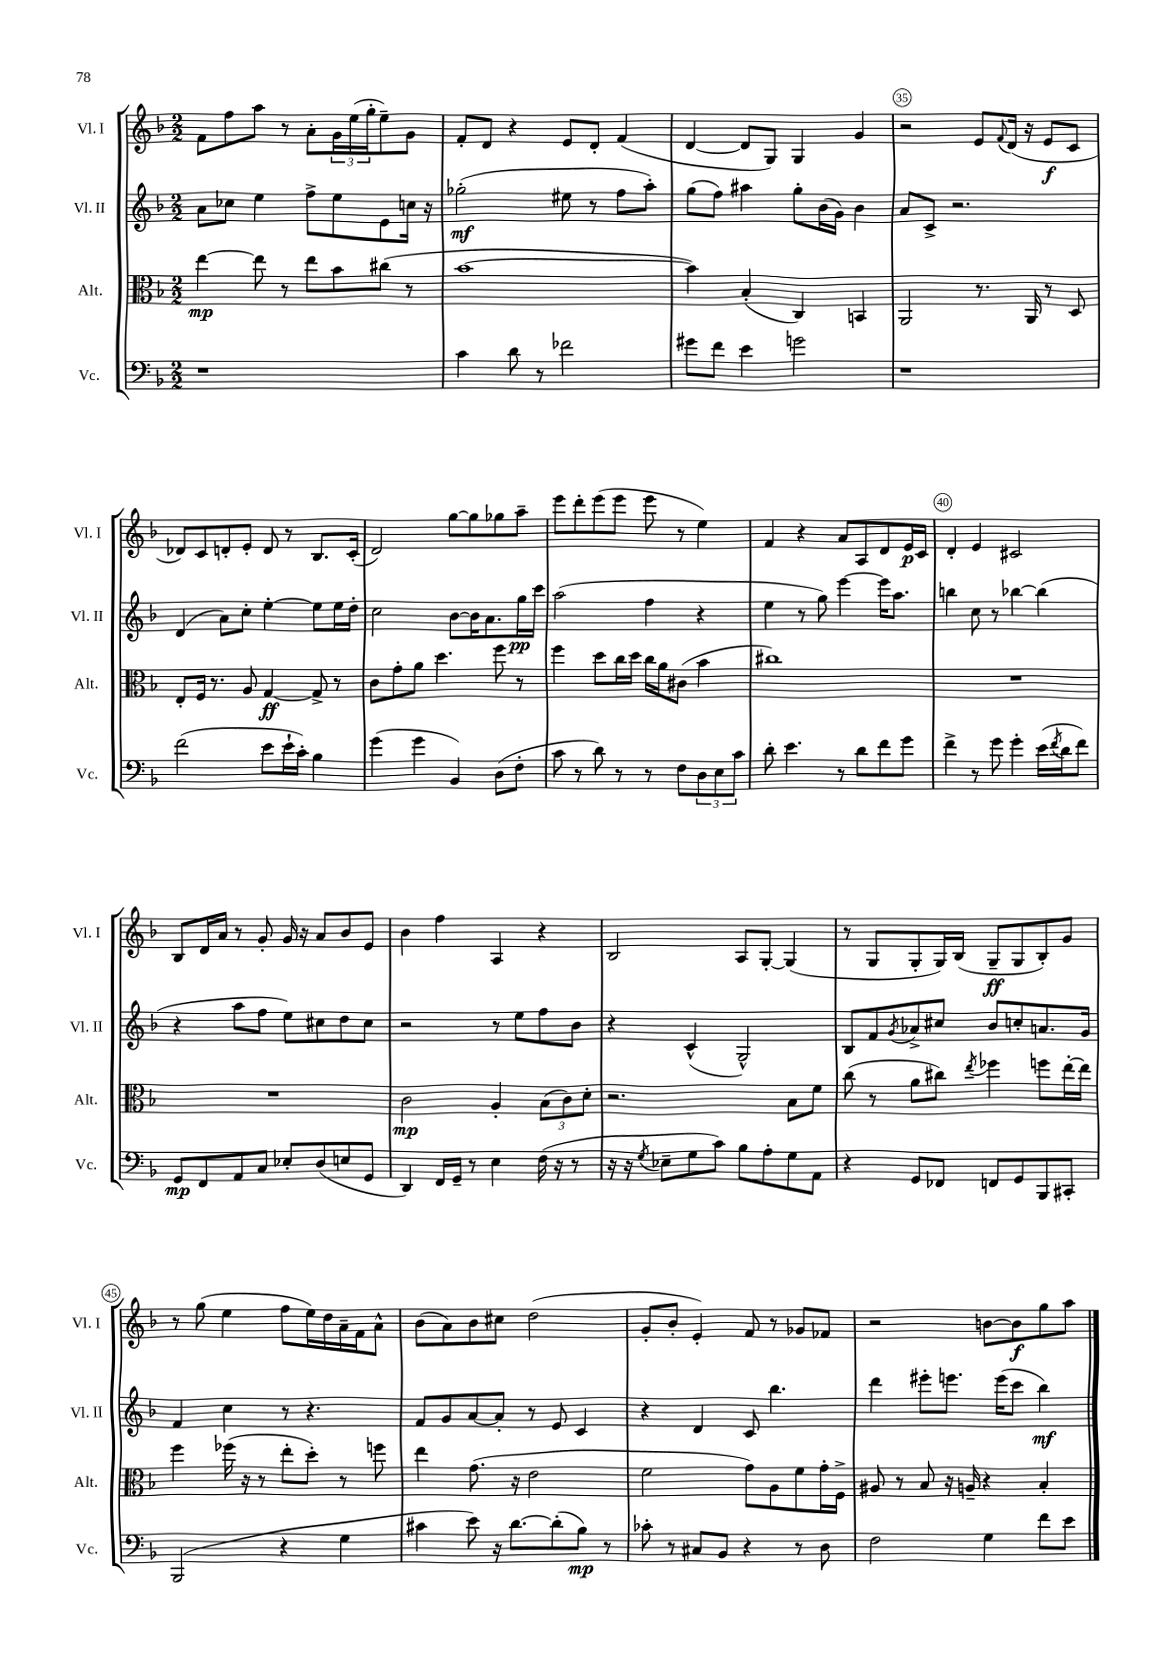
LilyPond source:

<<
\new StaffGroup <<
\new Staff = "s0" \with { instrumentName = "Vl. I" shortInstrumentName = "Vl. I" } {
    \clef treble \key f \major \numericTimeSignature \time 2/2
    f'8 f''8 a''8 r8 a'8-. \tuplet 3/2 { g'16 e''16( g''16-. } e''8--) g'8 |
    f'8-. d'8 r4 e'8 d'8-. f'4( |
    d'4~ d'8 g8) g4 g'4 |
    r2 e'8 \appoggiatura { f'8 } d'16( r16 e'8\f c'8 |
    des'8) c'8 d'8-. e'8-. d'8 r8 bes8. c'16-.( |
    d'2) g''8~ g''8 ges''8 a''8-- |
    e'''8 d'''8-. e'''8( e'''8 e'''8 r8 e''4) |
    f'4 r4 a'8 a8 d'8 e'16\p c'16 |
    d'4-. e'4 cis'2 |
    bes8 d'16 a'16 r8 g'8-. g'16 r16 a'8 bes'8 e'8 |
    bes'4 f''4 a4 r4 |
    bes2 a8 g8~-. g4( |
    r8 g8 g8-. g16) bes16( g8--\ff g8 bes8-.) g'8 |
    r8 g''8( e''4 f''8 e''16) d''16 a'16-- f'16 a'8-^ |
    bes'8( a'8) bes'8 cis''8 d''2( |
    g'8-. bes'8-. e'4-.) f'8 r8 ges'8 fes'8 |
    r2 b'8~ b'8\f g''8 a''8 \bar "|." |
}
\new Staff = "s1" \with { instrumentName = "Vl. II" shortInstrumentName = "Vl. II" } {
    \clef treble \key f \major \numericTimeSignature \time 2/2
    a'8 ces''8 e''4 f''8-> e''8 e'8 c''16 r16 |
    ges''2-.\mf( eis''8 r8 f''8 a''8-.) |
    g''8( f''8) ais''4 g''8-. bes'16( g'16) bes'4 |
    a'8 c'8-> r2. |
    d'4( a'8) c''8-. e''4~-. e''8 e''16 d''16-. |
    c''2 bes'8~ bes'16 a'8. g''16\pp c'''16 |
    a''2( f''4 r4 |
    e''4 r8 g''8) e'''4~ e'''16 a''8. |
    b''4 c''8 r8 bes''4~ bes''4( |
    r4 a''8 f''8 e''8) cis''8 d''8 cis''8 |
    r2 r8 e''8 f''8 bes'8 |
    r4 c'4-^( g2-^) |
    bes8 f'8 \acciaccatura { g'8 } aes'8-> cis''8 bes'8 c''8-. a'8. g'16 |
    f'4 c''4 r8 r4. |
    f'8 g'8 a'8~ a'8-. r8 e'8 c'4 |
    r4 d'4 c'8 bes''4. |
    d'''4 eis'''8-. e'''8. e'''16( c'''8 bes''4\mf) \bar "|." |
}
\new Staff = "s2" \with { instrumentName = "Alt." shortInstrumentName = "Alt." } {
    \clef alto \key f \major \numericTimeSignature \time 2/2
    e''4~\mp e''8 r8 e''8 bes'8 cis''8( r8 |
    bes'1~ |
    bes'4) bes4-.( c4) b,4 |
    a,2 r8. a,16 r8 d8 |
    e8-. f16 r8. a8 g4~\ff g8-> r8 |
    c'8 g'8-. a'8 d''4. f''8 r8 |
    f''4 d''8 c''16 d''16 c''16 a'16 cis'8( bes'4 |
    cis''1) |
    R1 |
    R1 |
    c'2\mp a4-. \tuplet 3/2 { bes8( c'8) d'8-. } |
    r2. bes8 f'8 |
    c''8( r8 a'8 cis''8) \acciaccatura { e''8 } fes''4 f''8 e''16~-. e''16 |
    f''4 fes''16( r16 r8 e''8-. d''8-.) r8 f''8 |
    e''4 g'8.( r16 e'2 |
    f'2 g'8) a8 f'8 g'16-. f16-> |
    ais8 r8 bes8 r16 a16-- r4 bes4-. \bar "|." |
}
\new Staff = "s3" \with { instrumentName = "Vc." shortInstrumentName = "Vc." } {
    \clef bass \key f \major \numericTimeSignature \time 2/2
    r1 |
    c'4 d'8 r8 fes'2 |
    gis'8 f'8 e'4 g'2 |
    r1 |
    f'2( e'8 e'16-! c'16-.) bes4 |
    g'4( g'4 bes,4) d8( f8-. |
    c'8 r8 d'8) r8 r8 f8 \tuplet 3/2 { d8 e8 c'8 } |
    d'8-. e'4. r8 d'8 f'8 g'8 |
    f'4-> r8 g'8 g'4-. e'16( \acciaccatura { f'8 } d'16 f'8) |
    g,8\mp f,8 a,8 c8 ees8-. d8( e8 g,8 |
    d,4) f,16 g,16-- r8 e4 f16( r16 r8 |
    r16 r16 \acciaccatura { g8 } ees8-- g8 c'8) bes8 a8-. g8 a,8 |
    r4 g,8 fes,8 f,8 g,8 bes,,8 cis,8-. |
    bes,,2( r4 g4 |
    cis'4 e'8) r16 d'8.~ d'8-.( bes8\mp) r8 |
    ces'8-. r8 cis8 bes,8 r4 r8 d8 |
    f2 g4 f'8 e'8 \bar "|." |
}
>>
>>
\layout { \context { \Score currentBarNumber = #32 \override BarNumber.break-visibility = ##(#f #t #t) barNumberVisibility = #(every-nth-bar-number-visible 5) \override BarNumber.stencil = #(make-stencil-circler 0.1 0.3 ly:text-interface::print) } }
